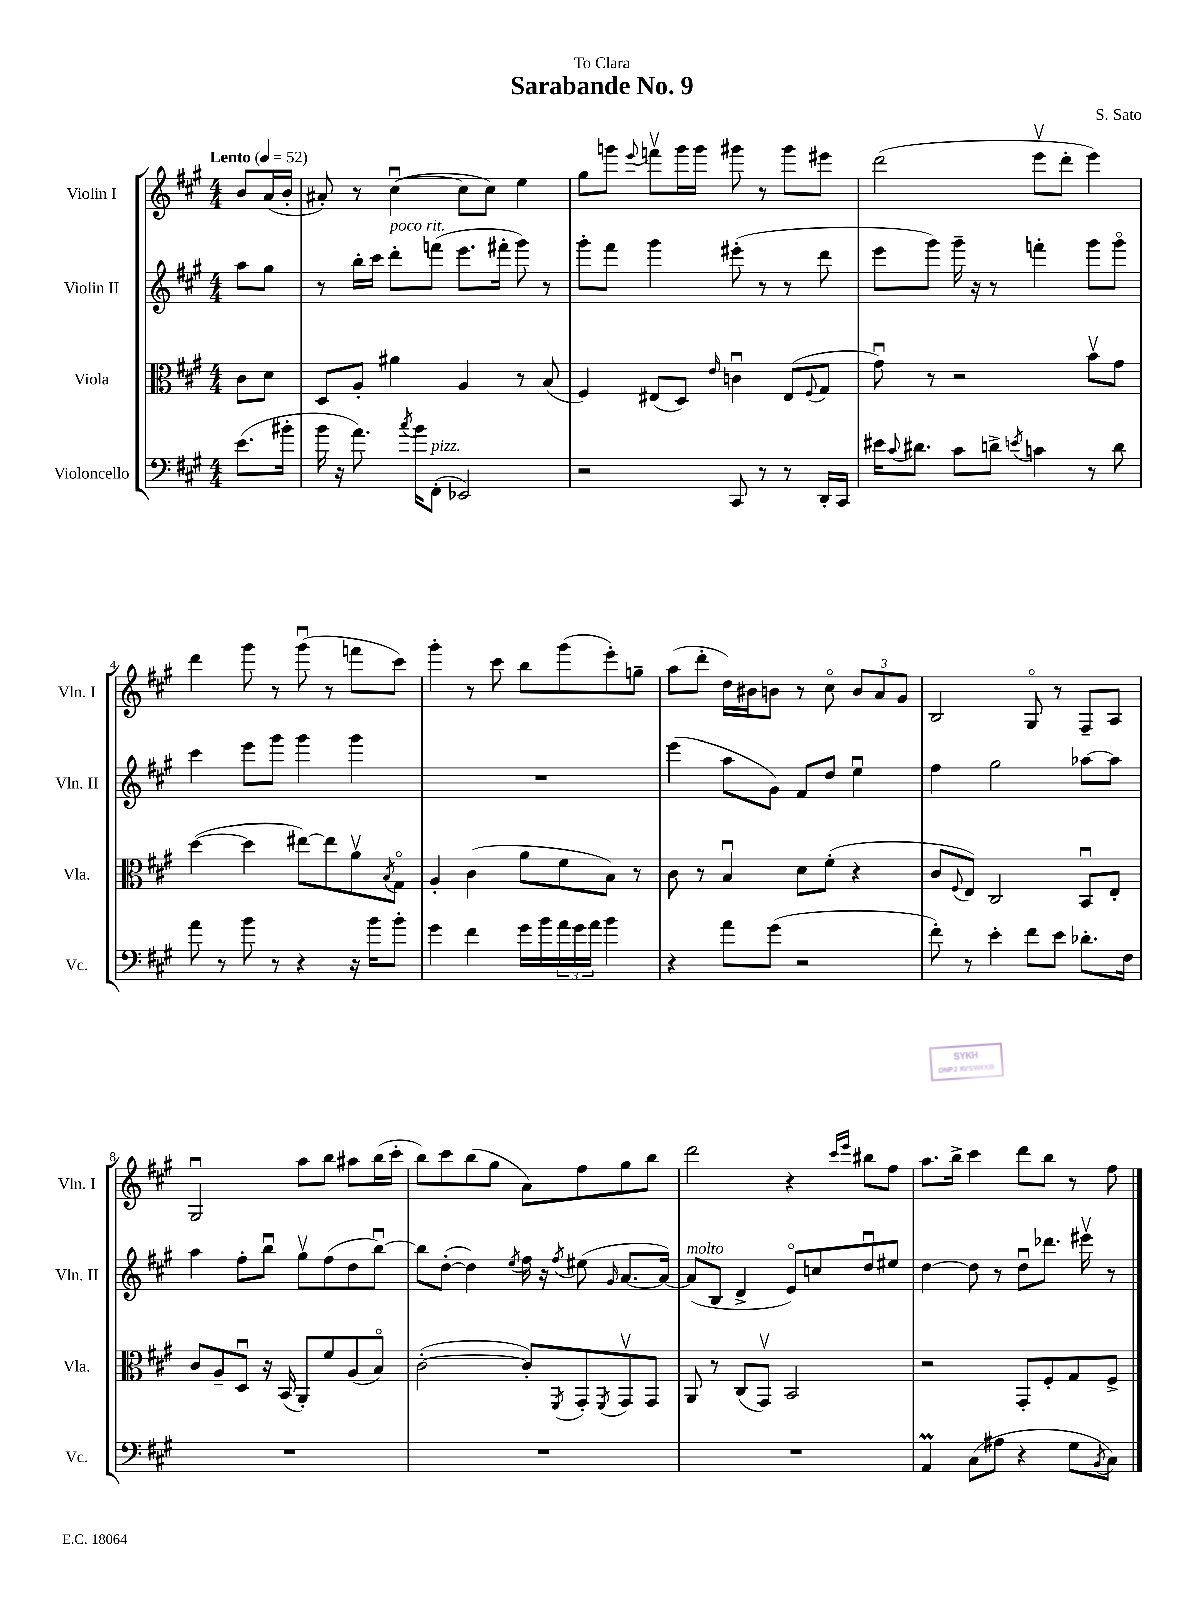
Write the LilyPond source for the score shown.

\header { title = "Sarabande No. 9" composer = "S. Sato" dedication = "To Clara" }
<<
\new StaffGroup <<
\new Staff = "s0" \with { instrumentName = "Violin I" shortInstrumentName = "Vln. I" } {
    \clef treble \key a \major \numericTimeSignature \time 4/4 \partial 4 \tempo "Lento" 4 = 52
    b'8 a'16( b'16-. |
    ais'8-.) r8 cis''4~\downbow( cis''8 cis''8) e''4 |
    gis''8 g'''8 \appoggiatura { e'''8 } f'''8\upbow g'''16 g'''16 gis'''8 r8 gis'''8 eis'''8 |
    d'''2( e'''8\upbow d'''8-. e'''4) |
    d'''4 gis'''8 r8 gis'''8\downbow( r8 f'''8 cis'''8) |
    gis'''4-. r8 cis'''8 b''8 gis'''8( e'''8-.) g''8-- |
    a''8( d'''8-. d''16) bis'16 b'8 r8 cis''8\flageolet \tuplet 3/2 { b'8 a'8 gis'8 } |
    b2 gis8\flageolet r8 fis8-- a8 |
    gis2\downbow a''8 b''8 ais''8 b''16( cis'''16-. |
    b''8) cis'''8 b''8( gis''8 a'8) fis''8 gis''8 b''8 |
    d'''2 r4 \grace { cis'''16 e'''16 } bis''8 fis''8 |
    a''8. b''16-> cis'''4 d'''8 b''8 r8 fis''8 \bar "|." |
}
\new Staff = "s1" \with { instrumentName = "Violin II" shortInstrumentName = "Vln. II" } {
    \clef treble \key a \major \numericTimeSignature \time 4/4 \partial 4
    a''8 gis''8 |
    r8 b''16-. cis'''16 d'''8-.^\markup { \italic "poco rit." } f'''8( e'''8. fis'''16-. gis'''8) r8 |
    gis'''8-. fis'''8 gis'''4 eis'''8-.( r8 r8 d'''8 |
    e'''8 gis'''8) gis'''16-- r16 r8 f'''4-. gis'''8 gis'''8\flageolet |
    cis'''4 e'''8 gis'''8 gis'''4 gis'''4 |
    R1 |
    e'''4( a''8 gis'8) fis'8 d''8 e''4\downbow |
    fis''4 gis''2 aes''8~ aes''8 |
    a''4 fis''8-. b''8\downbow gis''8\upbow fis''8( d''8 b''8~\downbow) |
    b''8 d''8~-.( d''4) \acciaccatura { e''8 } fis''16 r16 \acciaccatura { fis''8 } eis''8( \grace { gis'16 } a'8.~ a'16~) |
    a'8^\markup { \italic "molto" }( b8 d'4-> e'8\flageolet) c''8 d''8\downbow eis''8 |
    d''4~ d''8 r8 d''8\downbow des'''8. eis'''16\upbow r8 \bar "|." |
}
\new Staff = "s2" \with { instrumentName = "Viola" shortInstrumentName = "Vla." } {
    \clef alto \key a \major \numericTimeSignature \time 4/4 \partial 4
    cis'8 d'8 |
    d8 a8-. ais'4 a4 r8 b8( |
    fis4) eis8( d8) \grace { e'16 } c'4\downbow eis8( \appoggiatura { fis8 } gis8 |
    gis'8\downbow) r8 r2 b'8\upbow gis'8 |
    d''4~( d''4 eis''8~) eis''8 a'8\upbow \acciaccatura { b8 } gis8\flageolet |
    a4-. cis'4( a'8 fis'8 b8) r8 |
    cis'8 r8 b4\downbow d'8 fis'8-.( r4 |
    cis'8 \appoggiatura { fis8 } e8) cis2 b,8\downbow e8-. |
    cis'8 a8-- d8\downbow r16 b,16( a,8-.) fis'8 a8( b8\flageolet) |
    cis'2~-.( cis'8-.) \acciaccatura { fis,8 } gis,8-. \acciaccatura { fis,8 } gis,8\upbow gis,8 |
    a,8 r8 cis8( gis,8\upbow) b,2 |
    r2 gis,8-. fis8-. gis8 fis8-> \bar "|." |
}
\new Staff = "s3" \with { instrumentName = "Violoncello" shortInstrumentName = "Vc." } {
    \clef bass \key a \major \numericTimeSignature \time 4/4 \partial 4
    e'8.( bis'16-. |
    b'16 r16 a'8.) \acciaccatura { cis''8 } b'16 fis,8-.^\markup { \italic "pizz." }( ees,2) |
    r2 cis,8 r8 r8 d,16-. cis,16 |
    eis'16 \appoggiatura { cis'8 } dis'8. cis'8 d'8-> \acciaccatura { e'8 } c'4 r8 d'8 |
    a'8 r8 b'8 r8 r4 r16 b'16 b'8-. |
    gis'4 fis'4 gis'16 b'16 \tuplet 3/2 { a'16 gis'16 a'16 } b'4 |
    r4 a'8 gis'8( r2 |
    fis'8-.) r8 e'4-. fis'8 e'8 des'8.-. fis16 |
    R1 |
    R1 |
    R1 |
    a,4\prall cis8( ais8 r4 gis8 \acciaccatura { b,8 } cis8) \bar "|." |
}
>>
>>
